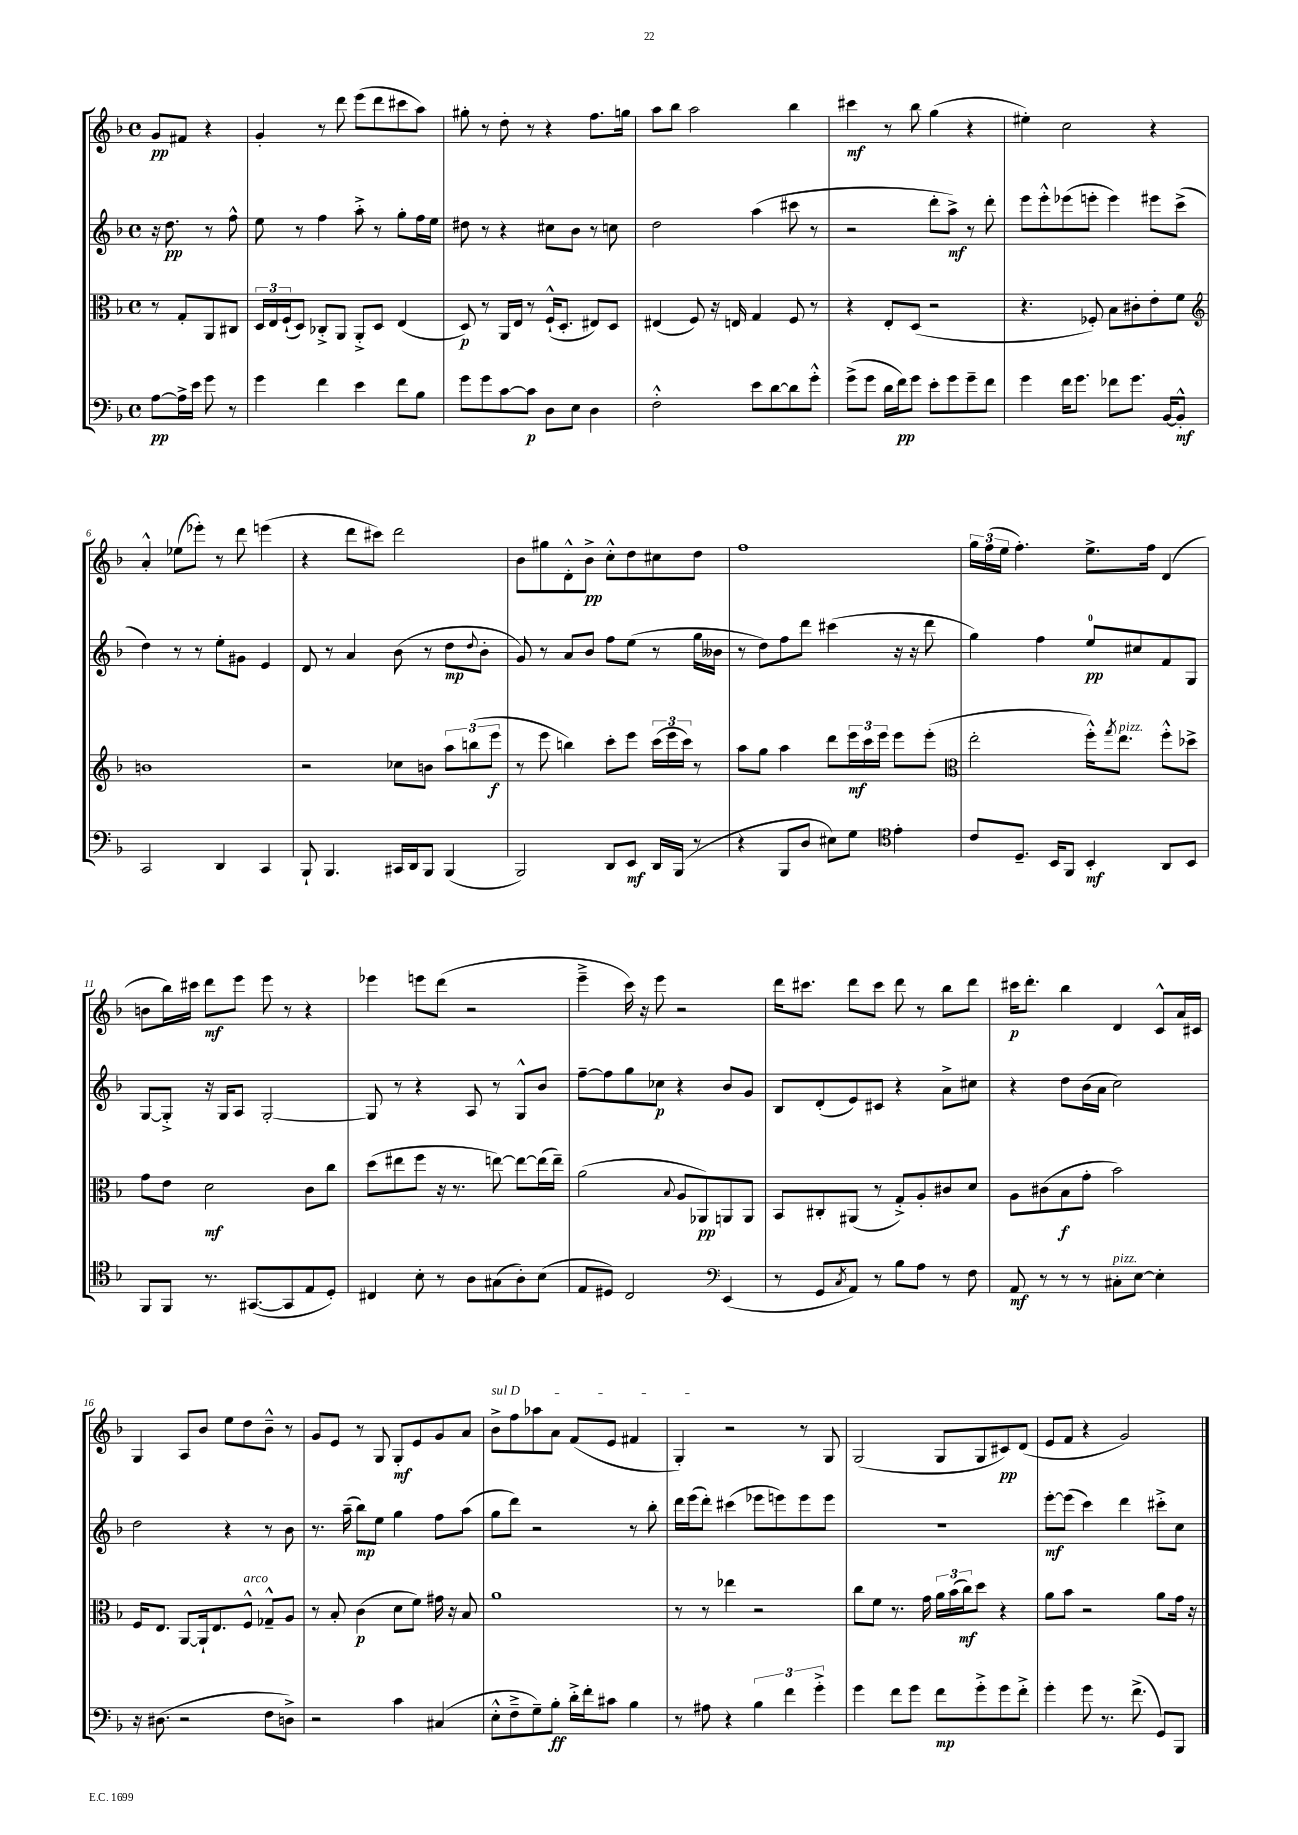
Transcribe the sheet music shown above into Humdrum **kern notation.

**kern	**dynam	**kern	**dynam	**kern	**dynam	**kern	**dynam
*part4	*part4	*part3	*part3	*part2	*part2	*part1	*part1
*staff4	*staff4	*staff3	*staff3	*staff2	*staff2	*staff1	*staff1
*clefF4	*	*clefC3	*	*clefG2	*	*clefG2	*
*k[b-]	*	*k[b-]	*	*k[b-]	*	*k[b-]	*
*M4/4	*	*M4/4	*	*M4/4	*	*M4/4	*
*met(c)	*	*met(c)	*	*met(c)	*	*met(c)	*
=	=	=	=	=	=	=	=
[8A\L	pp	8r	.	16r	.	8g/L	pp
.	.	.	.	8.dd\	pp	.	.
16A^\L]	.	8G'/L	.	.	.	8f#X/J	.
16e\JJ	.	.	.	.	.	.	.
8g\	.	8AA/	.	8r	.	4r	.
8r	.	8C#X/J	.	8ff^^\	.	.	.
=1	=1	=1	=1	=1	=1	=1	=1
4g\	.	24D/LL	.	8ee\	.	4g'/	.
.	.	24E/	.	.	.	.	.
.	.	(24F`/J	.	.	.	.	.
.	.	8D/J)	.	8r	.	.	.
4f\	.	8C-X'^/L	.	4ff\	.	8r	.
.	.	8AA/J	.	.	.	8ddd\	.
4e\	.	8AA'^/L	.	8aa'^\	.	(8eee\L	.
.	.	8D/J	.	8r	.	8ddd\	.
8f\L	.	(4E/	.	8gg'\L	.	8ccc#X\	.
8B-\J	.	.	.	16ff\L	.	8aa\J)	.
.	.	.	.	16ee\JJ	.	.	.
=2	=2	=2	=2	=2	=2	=2	=2
8g\L	.	8D/)	p	8dd#X\	.	8gg#X'\	.
8g\	.	8r	.	8r	.	8r	.
[8c\	.	16AA/LL	.	4r	.	8dd'\	.
.	.	16E/JJ	.	.	.	.	.
8c\J]	p	8r	.	.	.	8r	.
8D\L	.	(16F`^^/KL	.	8cc#X\L	.	4r	.
.	.	8.D'/J	.	.	.	.	.
8E\J	.	.	.	8b-\J	.	.	.
4D\	.	8E#X/L)	.	8r	.	8.ff\L	.
.	.	8D/J	.	8ccn\	.	.	.
.	.	.	.	.	.	16ggn\Jk	.
=3	=3	=3	=3	=3	=3	=3	=3
2F'^^\	.	(4E#X/	.	2dd\	.	8aa\L	.
.	.	.	.	.	.	8bb-\J	.
.	.	8F/)	.	.	.	2aa\	.
.	.	16r	.	.	.	.	.
.	.	16En/	.	.	.	.	.
8e\L	.	4G/	.	(4aa\	.	.	.
[8d\	.	.	.	.	.	.	.
8d\]	.	8F/	.	8ccc#X\	.	4bb-\	.
8g'^^\J	.	8r	.	8r	.	.	.
=4	=4	=4	=4	=4	=4	=4	=4
(8g^\L	.	4r	.	2r	.	4ccc#X\	mf
8g\J	.	.	.	.	.	.	.
16d\LL	.	8E'/L	.	.	.	8r	.
16f\J)	pp	.	.	.	.	.	.
8g\J	.	(8D/J	.	.	.	8bb-\	.
8e'\L	.	2r	.	8ddd'\L	.	(4gg\	.
8g\	.	.	.	8aa^\J)	mf	.	.
8g~\	.	.	.	8r	.	4r	.
8f\J	.	.	.	8ddd'\	.	.	.
=5	=5	=5	=5	=5	=5	=5	=5
4g\	.	4.r	.	8eee\L	.	4ee#X'\)	.
.	.	.	.	8eee'^^\	.	.	.
16f\KL	.	.	.	(8eee-X\	.	2cc\	.
8.g\J	.	.	.	.	.	.	.
.	.	8F-X'/)	.	8eeen'\J	.	.	.
8f-X\L	.	8B-\L	.	4eee\)	.	.	.
8.g\J	.	8c#X'\	.	.	.	.	.
.	.	8e'\	.	8eee#X\L	.	4r	.
[16BB-/KL	.	.	.	.	.	.	.
8BB-'^^/J]	mf	8f\J	.	(8ccc^\J	.	.	.
!!LO:LB:g=z
=6	=6	=6	=6	=6	=6	=6	=6
*	*	*clefG2	*	*	*	*	*
2CC/	.	1bn	.	4dd\)	.	4a'^^/	.
.	.	.	.	8r	.	(8ee-X\L	.
.	.	.	.	8r	.	8eee-X'\J)	.
4DD/	.	.	.	8ee'\L	.	8r	.
.	.	.	.	8g#X\J	.	8ddd\	.
4CC/	.	.	.	4e/	.	(4eeen\	.
=7	=7	=7	=7	=7	=7	=7	=7
8BBB-`/	.	2r	.	8d/	.	4r	.
4.BBB-/	.	.	.	8r	.	.	.
.	.	.	.	4a/	.	8ddd\L	.
.	.	.	.	.	.	8ccc#X\J)	.
16CC#X/LL	.	8cc-X\L	.	(8b-\	.	2ddd\	.
16DD/J	.	.	.	.	.	.	.
8BBB-/J	.	8bn\J	.	8r	.	.	.
(4BBB-/	.	12aa\L	.	8dd\L	mp	.	.
.	.	(12bbn\	.	.	.	.	.
.	.	.	.	8qqdd/	.	.	.
.	.	.	.	8b-'\J	.	.	.
.	.	12eee\J	f	.	.	.	.
=8	=8	=8	=8	=8	=8	=8	=8
2BBB-/)	.	8r	.	8g/)	.	8b-\L	.
.	.	8eee\	.	8r	.	8gg#X\	.
.	.	4bbn\)	.	8a/L	.	8d'^^\	.
.	.	.	.	8b-/J	.	8b-^\J	pp
8DD/L	.	8ccc'\L	.	8ff\L	.	8cc'^^\L	.
8EE/J	mf	8eee\J	.	(8ee\J	.	8dd\	.
16DD/LL	.	(24ccc\LL	.	8r	.	8cc#X\	.
.	.	24eee\	.	.	.	.	.
(16BBB-/JJ	.	.	.	.	.	.	.
.	.	24ccc\JJ)	.	.	.	.	.
8r	.	8r	.	16gg\LL	.	8dd\J	.
.	.	.	.	16b--X\JJ	.	.	.
=9	=9	=9	=9	=9	=9	=9	=9
4r	.	8aa\L	.	8r	.	1ff	.
.	.	8gg\J	.	8dd\L)	.	.	.
8BBB-/L	.	4aa\	.	8ff\	.	.	.
8D/J	.	.	.	8ddd\J	.	.	.
8E#X\L)	.	8ddd\L	.	(4ccc#X\	.	.	.
8G\J	.	24eee\L	mf	.	.	.	.
.	.	24ccc\	.	.	.	.	.
.	.	24eee\JJ	.	.	.	.	.
*clefC4	*	*	*	*	*	*	*
4e'\	.	8eee\L	.	16r	.	.	.
.	.	.	.	16r	.	.	.
.	.	(8eee'\J	.	8ddd\	.	.	.
=10	=10	=10	=10	=10	=10	=10	=10
*	*	*clefC3	*	*	*	*	*
8c/L	.	2ee'\	.	4gg\)	.	24gg\LL	.
.	.	.	.	.	.	(24ff\	.
.	.	.	.	.	.	24ee\JJ	.
8.D~/J	.	.	.	.	.	4.ff'\)	.
.	.	.	.	4ff\	.	.	.
16BB-/KL	.	.	.	.	.	.	.
8FF/J	.	.	.	.	.	.	.
4BB-'/	mf	16ff'^^\KL)	.	8ee/L	pp	8.ee^\L	.
.	.	8qgg/	.	.	.	.	.
!	!	!LO:TX:a:i:t=pizz.	!	!	!	!	!
.	.	8.ee\J	.	.	.	.	.
.	.	.	.	8cc#X/	.	.	.
.	.	.	.	.	.	16ff\Jk	.
8AA/L	.	8ff'^^\L	.	8f/	.	(4d/	.
8BB-/J	.	8dd-X^\J	.	8G/J	.	.	.
!!LO:LB:g=z
=11	=11	=11	=11	=11	=11	=11	=11
8FF/L	.	8g\L	.	[8G/L	.	8bn\L	.
8FF/J	.	8e\J	.	8G'^/J]	.	16bb-\L)	.
.	.	.	.	.	.	16ccc#X\JJ	.
8.r	.	2d\	mf	16r	.	8ddd\L	mf
.	.	.	.	16G/KL	.	.	.
.	.	.	.	8A/J	.	8eee\J	.
([8.GG#X/L	.	.	.	.	.	.	.
.	.	.	.	[2G'/	.	8eee\	.
8GG#/]	.	.	.	.	.	8r	.
8E/	.	8c\L	.	.	.	4r	.
8D'/J)	.	8cc\J	.	.	.	.	.
=12	=12	=12	=12	=12	=12	=12	=12
4C#X/	.	(8dd\L	.	8G/]	.	4eee-X\	.
.	.	8ee#X\	.	8r	.	.	.
8B-'\	.	8ff\J	.	4r	.	8eeen\L	.
8r	.	16r	.	.	.	(8ddd\J	.
.	.	8.r	.	.	.	.	.
8A\L	.	.	.	8A/	.	2r	.
(8G#X\	.	[8een\)	.	8r	.	.	.
8A'\)	.	8ee\L_	.	8G^^/L	.	.	.
(8B-\J	.	(16ee\L]	.	8b-/J	.	.	.
.	.	16ee~\JJ)	.	.	.	.	.
=13	=13	=13	=13	=13	=13	=13	=13
8E/L	.	(2a\	.	[8ff~\L	.	4eee~^\	.
8D#X/J)	.	.	.	8ff\]	.	.	.
2C/	.	.	.	8gg\	.	16ccc\)	.
.	.	.	.	.	.	16r	.
.	.	.	.	8cc-X\J	p	8eee\	.
.	.	8qqB-/	.	.	.	.	.
.	.	8A/L	.	4r	.	2r	.
.	.	8AA-X/)	pp	.	.	.	.
*clefF4	*	*	*	*	*	*	*
(4EE/	.	8AAn/	.	8b-/L	.	.	.
.	.	8AA/J	.	8g/J	.	.	.
=14	=14	=14	=14	=14	=14	=14	=14
8r	.	8BB-/L	.	8B-/L	.	16ddd\KL	.
.	.	.	.	.	.	8.ccc#X\J	.
8GG/L	.	8C#X'/	.	(8d'/	.	.	.
8qC/	.	.	.	.	.	.	.
8AA/J)	.	(8AA#X/J	.	8e/)	.	8ddd\L	.
8r	.	8r	.	8c#X/J	.	8ccc#\J	.
8B-\L	.	8G'^/L)	.	4r	.	8ddd\	.
8A\J	.	8A'/	.	.	.	8r	.
8r	.	8c#X/	.	8a^\L	.	8bb-\L	.
8F\	.	8d/J	.	8cc#X\J	.	8ddd\J	.
=15	=15	=15	=15	=15	=15	=15	=15
8AA/	mf	8A\L	.	4r	.	16ccc#X\KL	p
.	.	.	.	.	.	8.ddd'\J	.
8r	.	(8c#X\	.	.	.	.	.
8r	.	8B-\	f	8dd\L	.	4bb-\	.
8r	.	8g'\J	.	(16b-\L	.	.	.
.	.	.	.	16a\JJ	.	.	.
!LO:TX:a:i:t=pizz.	!	!	!	!	!	!	!
8C#X'\L	.	2b-\)	.	2cc\)	.	4d/	.
[8E\J	.	.	.	.	.	.	.
4E'\]	.	.	.	.	.	8c^^/L	.
.	.	.	.	.	.	16a/L	.
.	.	.	.	.	.	16c#X/JJ	.
!!LO:LB:g=z
=16	=16	=16	=16	=16	=16	=16	=16
16r	.	16F/KL	.	2dd\	.	4G/	.
(8.D#X\	.	8.E/J	.	.	.	.	.
2r	.	[8AA/L	.	.	.	8A/L	.
.	.	16AA`/k]	.	.	.	8b-/J	.
.	.	8.E/	.	.	.	.	.
.	.	.	.	4r	.	8ee\L	.
!	!	!LO:TX:a:i:t=arco	!	!	!	!	!
.	.	8F^^/J	.	.	.	8dd\	.
8F\L	.	8G-X~^^/L	.	8r	.	8b-~^^\J	.
8Dn^\J)	.	8A/J	.	8b-\	.	8r	.
=17	=17	=17	=17	=17	=17	=17	=17
2r	.	8r	.	8.r	.	8g/L	.
.	.	8B-'/	.	.	.	8e/J	.
.	.	.	.	(16aa~\	.	.	.
.	.	(4c\	p	8bb-\L)	mp	8r	.
.	.	.	.	8ee\J	.	8G/	.
4c\	.	8d\L	.	4gg\	.	8G'/L	mf
.	.	8f\J)	.	.	.	8e/	.
(4C#X/	.	16g#X\	.	8ff\L	.	8g/	.
.	.	16r	.	.	.	.	.
.	.	8B-/	.	(8aa\J	.	8a/J	.
=18	=18	=18	=18	=18	=18	=18	=18
!	!	!	!	!	!	!LO:TX:a:i:t=sul D	!
8E'^^\L	.	1a	.	8gg\L	.	8b-^\L	.
8F~^\	.	.	.	8ddd\J)	.	8ff\	.
8G~\)	.	.	.	2r	.	8aa-X\	.
8B-'\J	ff	.	.	.	.	8a\J	.
16d'^\LL	.	.	.	.	.	(8f/L	.
16f'\J	.	.	.	.	.	.	.
8c#X\J	.	.	.	.	.	8e/J	.
4B-\	.	.	.	8r	.	4f#X/	.
.	.	.	.	8bb-'\	.	.	.
=19	=19	=19	=19	=19	=19	=19	=19
8r	.	8r	.	16ddd\LL	.	4G'/)	.
.	.	.	.	(16eee\J	.	.	.
8A#X\	.	8r	.	8ddd'\J)	.	.	.
4r	.	4ee-X\	.	(4ccc#X\	.	2r	.
6B-\	.	2r	.	8eee-X\L	.	.	.
.	.	.	.	8eeen\)	.	.	.
6f\	.	.	.	.	.	.	.
.	.	.	.	8eee\	.	8r	.
6g'^\	.	.	.	.	.	.	.
.	.	.	.	8eee\J	.	8G/	.
=20	=20	=20	=20	=20	=20	=20	=20
4g\	.	8cc\L	.	1r	.	(2G/	.
.	.	8f\J	.	.	.	.	.
8f\L	.	8.r	.	.	.	.	.
8g\J	.	.	.	.	.	.	.
.	.	16g\	.	.	.	.	.
8f\L	mp	24a\LL	.	.	.	8G/L	.
.	.	(24b-\	.	.	.	.	.
.	.	24cc\J)	mf	.	.	.	.
8g'^\	.	8dd\J	.	.	.	8G/	.
8g\	.	4r	.	.	.	8c#X/)	pp
8f'^\J	.	.	.	.	.	(8d/J	.
=21	=21	=21	=21	=21	=21	=21	=21
4g'\	.	8a\L	.	[8eee'\L	mf	8e/L	.
.	.	8b-\J	.	(8eee\J]	.	8f/J	.
8g\	.	2r	.	4ccc\)	.	4r	.
8.r	.	.	.	.	.	.	.
.	.	.	.	4ddd\	.	2g/)	.
(8.f^\	.	.	.	.	.	.	.
8GG/L)	.	8a\L	.	8ccc#X'^\L	.	.	.
8BBB-/J	.	16g\Jk	.	8cc\J	.	.	.
.	.	16r	.	.	.	.	.
==	==	==	==	==	==	==	==
*-	*-	*-	*-	*-	*-	*-	*-
